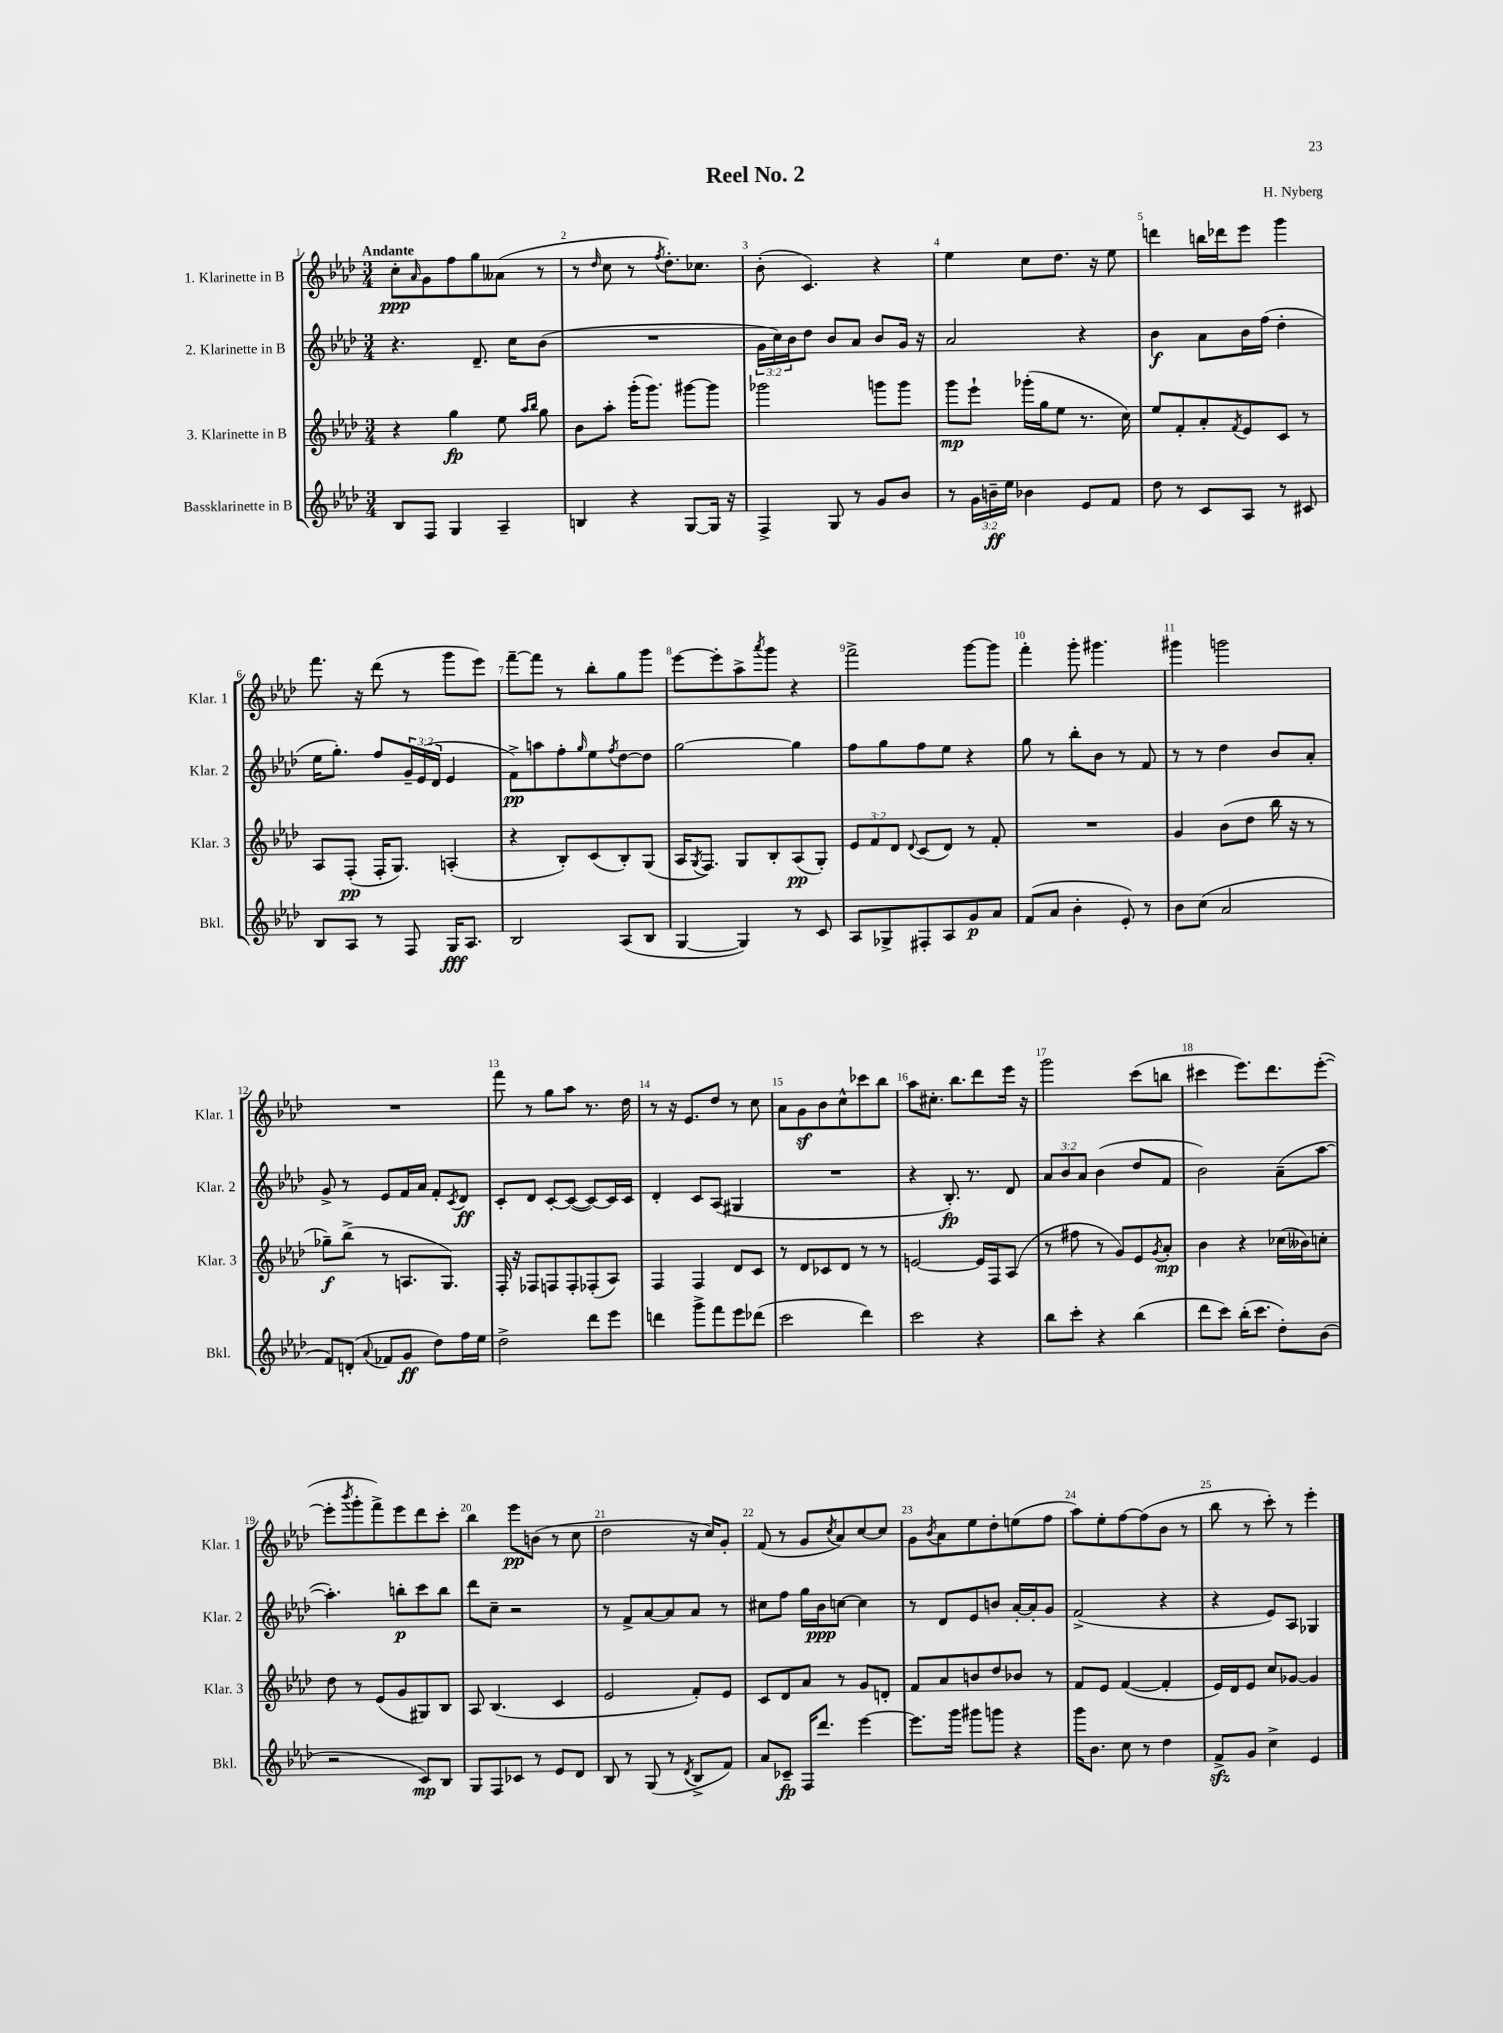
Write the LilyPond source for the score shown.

\header { title = "Reel No. 2" composer = "H. Nyberg" }
<<
\new StaffGroup <<
\new Staff = "s0" \with { instrumentName = "1. Klarinette in B" shortInstrumentName = "Klar. 1" } {
    \clef treble \key aes \major \numericTimeSignature \time 3/4 \tempo "Andante"
    c''8-.\ppp \grace { aes'16 } g'8 f''8 g''8 aeses'8( r8 |
    r8 \grace { des''16 } c''8 r8 \acciaccatura { f''8 } des''8.-.) ces''8. |
    bes'8-.( c'4.) r4 |
    ees''4 c''8 des''8. r16 ees''8 |
    d'''4 b''16 des'''16 ees'''8 g'''4 |
    f'''8. r16 des'''8( r8 g'''8 ees'''8) |
    f'''8~-- f'''8 r8 bes''8-. g''8 g'''8 |
    ees'''8~ ees'''8-. aes''8-> \acciaccatura { aes'''8 } g'''8 r4 |
    f'''2-> g'''8~ g'''8 |
    f'''4-. g'''8-. gis'''4. |
    gis'''4 g'''2 |
    R2. |
    f'''8 r8 g''8 aes''8 r8. des''16 |
    r8 r16 ees'8. des''8 r8 c''8 |
    aes'8 g'8\sf bes'8 c''8-^ ces'''8 bes''8 |
    aes''8 cis''8.-. bes''8. des'''8 ees'''16 r16 |
    g'''2 c'''8( b''8 |
    cis'''4 ees'''8.) des'''8. ees'''8~-.( |
    ees'''8-. \acciaccatura { bes'''8 } g'''8-. f'''8->) ees'''8 des'''8 c'''8-. |
    bes''4 ees'''8\pp b'8( r8 c''8 |
    des''2 r16 c''16) g'8-. |
    f'8( r8 g'8 \acciaccatura { c''8 } aes'8) c''8~ c''8 |
    g'8 \acciaccatura { bes'8 } aes'8 ees''8 des''8-. e''8( f''8 |
    aes''8) ees''8-. f''8~ f''8( bes'8 r8 |
    bes''8 r8 c'''8-.) r8 ees'''4-. \bar "|." |
}
\new Staff = "s1" \with { instrumentName = "2. Klarinette in B" shortInstrumentName = "Klar. 2" } {
    \clef treble \key aes \major \numericTimeSignature \time 3/4 \override Staff.TupletNumber.text = #tuplet-number::calc-fraction-text
    r4. des'8.-- c''16 bes'8( |
    R2. |
    \tuplet 3/2 { g'16 c''16) bes'16 } des''8 bes'8 aes'8 bes'8 g'16 r16 |
    aes'2 r4 |
    bes'4\f aes'8 bes'16 f''16( des''4-. |
    ees''16 g''8.-.) f''8 \tuplet 3/2 { g'16-- ees'16( des'16 } ees'4 |
    f'8->\pp) a''8 f''8-. \grace { g''16 } ees''8 \acciaccatura { f''8 } des''8~ des''8 |
    g''2~ g''4 |
    f''8 g''8 f''8 ees''8 r4 |
    g''8 r8 bes''8-. bes'8 r8 f'8 |
    r8 r8 des''4 bes'8 aes'8-. |
    g'8-> r8 ees'8 f'16 aes'16 f'8-. \acciaccatura { c'8 } des'8\ff |
    c'8-. des'8 c'8~-. c'8~( c'8~) c'16 c'16 |
    des'4-. c'8 aes8( gis4 |
    R2. |
    r4 bes8.-.\fp) r8. des'8 |
    \tuplet 3/2 { aes'8 bes'8 aes'8 } bes'4( des''8 f'8 |
    bes'2) aes'8--( aes''8~ |
    aes''4.-.) b''8-.\p c'''8 b''8 |
    des'''8 c''8-- r2 |
    r8 f'8-> aes'8~ aes'8 aes'8 r8 |
    cis''8 f''8 g''16 bes'16\ppp c''8~ c''4 |
    r8 des'8 ees'8 b'8 aes'16~-. aes'16-. g'8 |
    f'2->( r4 |
    r4 ees'8) aes8 ges4 \bar "|." |
}
\new Staff = "s2" \with { instrumentName = "3. Klarinette in B" shortInstrumentName = "Klar. 3" } {
    \clef treble \key aes \major \numericTimeSignature \time 3/4 \override Staff.TupletNumber.text = #tuplet-number::calc-fraction-text
    r4 g''4\fp ees''8 \grace { aes''16 bes''16 } g''8 |
    bes'8 aes''8-. g'''16-.( g'''8.) gis'''8~ gis'''8 |
    ges'''2 g'''8 g'''8 |
    g'''8\mp ees'''8-! ges'''16-.( g''16 ees''8 r8. c''16) |
    ees''8 f'8-. aes'8-. \acciaccatura { f'8 } ees'8 c'8 r8 |
    aes8 f8-.\pp( f16-. g8.) a4-.( |
    r4 bes8-.) c'8( bes8-.) g8( |
    aes16 \acciaccatura { g8 } f8.) g8 bes8-. aes8\pp( g8-.) |
    \tuplet 3/2 { ees'8 f'8 des'8 } \appoggiatura { des'8 } c'8( des'8) r8 f'8-. |
    R2. |
    g'4 bes'8( des''8 bes''16 r16 r8 |
    ges''8--\f) bes''8->( r8 a8. g8.) |
    f16-. r16 fes8 f8 f8-. fes8-.( aes8) |
    f4 f4 des'8 c'8 |
    r8 des'8 ces'8 des'8 r8 r8 |
    e'2~ e'16 f16 aes8( |
    r8 fis''8 r8 g'8) ees'8 \acciaccatura { g'8 } aes'8-.\mp |
    bes'4 r4 ces''16( beses'16) c''8-. |
    des''8 r8 ees'8( g'8 gis8) bes8 |
    aes8 bes4.( c'4 |
    ees'2 f'8-.) ees'8 |
    c'8 des'8 aes'8 r8 g'8 d'8-. |
    f'8 aes'8 b'8 des''8 bes'8 r8 |
    f'8 ees'8 f'4~( f'4-. |
    ees'16) des'16 ees'8 c''8 ges'8~ ges'4 \bar "|." |
}
\new Staff = "s3" \with { instrumentName = "Bassklarinette in B" shortInstrumentName = "Bkl." } {
    \clef treble \key aes \major \numericTimeSignature \time 3/4 \override Staff.TupletNumber.text = #tuplet-number::calc-fraction-text
    bes8 f8 g4 aes4-- |
    b4 r4 g8~ g16 r16 |
    f4-> g8 r8 g'8 bes'8 |
    r8 \tuplet 3/2 { g'16 b'16--\ff ees''16 } bes'4 ees'8 f'8 |
    des''8 r8 c'8 aes8 r8 cis'8 |
    bes8 aes8 r8 f8 g16\fff aes8. |
    bes2 aes8( bes8 |
    g4~ g4) r8 c'8 |
    aes8 ges8-> fis8-. aes8 g'8\p aes'8 |
    f'8( aes'8 bes'4-. ees'8-.) r8 |
    bes'8 c''8( aes'2 |
    f'8) d'8-.( \appoggiatura { aes'8 } fes'8 g'8\ff des''8) f''16 ees''16 |
    des''2-> des'''8 ees'''8 |
    d'''4 g'''8-> f'''8 ees'''8 des'''8( |
    c'''2 des'''4) |
    c'''2 r4 |
    bes''8 c'''8-. r4 bes''4( |
    des'''8 c'''8) bes''16-.( c'''8. des''8-.) bes'8( |
    r2 c'8\mp) bes8 |
    g8 f8 ces'8 r8 ees'8 des'8 |
    bes8 r8 g8( r8 \acciaccatura { des'8 } bes8-> f'8) |
    aes'8 ces'8--\fp f16 des'''8. ees'''4~ |
    ees'''8. g'''16 gis'''8 g'''8 r4 |
    g'''16 bes'8. c''8 r8 des''4 |
    f'8->\sfz g'8 c''4-> ees'4 \bar "|." |
}
>>
>>
\layout { \context { \Score \override BarNumber.break-visibility = ##(#f #t #t) barNumberVisibility = #all-bar-numbers-visible } }
